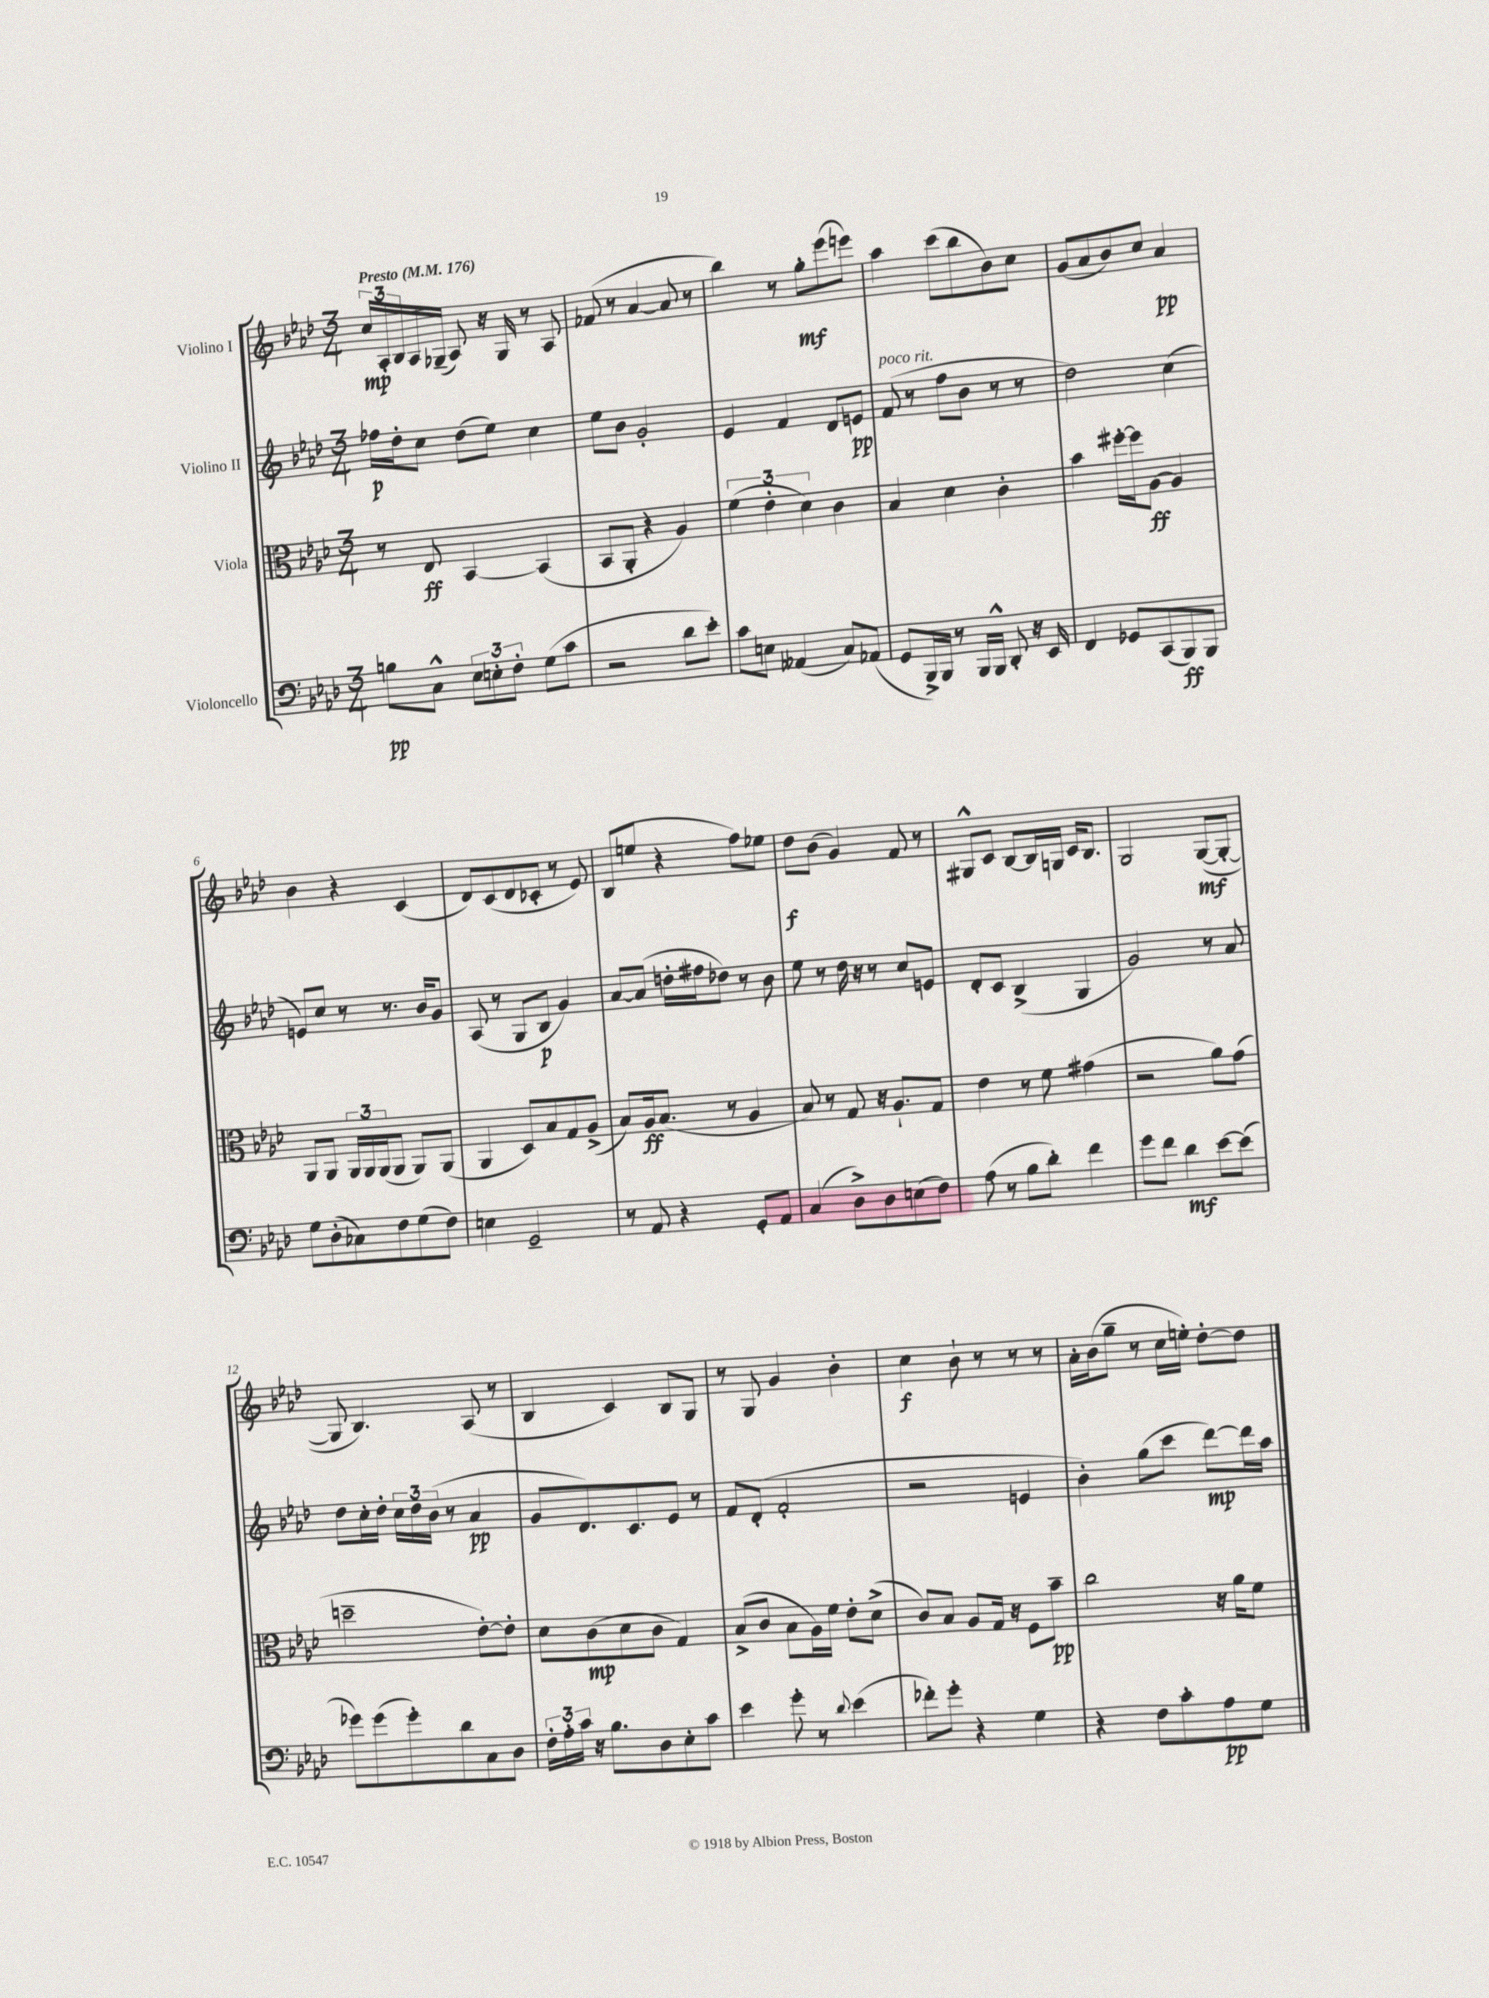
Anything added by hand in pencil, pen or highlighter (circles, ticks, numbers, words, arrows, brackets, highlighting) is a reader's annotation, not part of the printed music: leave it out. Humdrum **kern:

**kern	**kern	**kern	**kern
*staff4	*staff3	*staff2	*staff1
*clefF4	*clefC3	*clefG2	*clefG2
*k[b-e-a-d-]	*k[b-e-a-d-]	*k[b-e-a-d-]	*k[b-e-a-d-]
*M3/4	*M3/4	*M3/4	*M3/4
*MM176	*MM176	*MM176	*MM176
8B	8r	16ff-	24cc
.	.	.	24A-'
.	.	16dd-'	.
.	.	.	24B-
8C^^	8E-	8cc	16A-
.	.	.	(16G-~
12E-	[4BB-	(8dd-	8A-)
12E'	.	.	.
.	.	8ee-)	16r
12F'	.	.	.
.	.	.	16G-
(8G	(4BB-]	4cc	8r
8c	.	.	8A-
=	=	=	=
2r	8BB-	8ee-	(8f-
.	8AA-'	8b-	8r
.	4r	2g'	[4a-
8d-	4A-)	.	8a-]
8e-')	.	.	8r
=	=	=	=
8c	(6f	4e-	4bb-)
8E	.	.	.
.	6e-'	.	.
(4AA--	.	4f	8r
.	6d-)	.	.
.	.	.	8gg'
8C)	4c	8d-	(8eee-
(8AA-	.	8e	8eee)
=	=	=	=
8GG	4B-	(8f	4aa-
16BBB-^)	.	8r	.
16BBB-	.	.	.
8r	4d-	8ff	(8ccc
16BBB-	.	8b-	8bb-
16BBB-^^	.	.	.
8DD-'	4c'	8r	8b-)
16r	.	8r	8cc
16EE-	.	.	.
=	=	=	=
4FF	4b-	2dd-)	(8g
.	.	.	8a-
8GG-	[16ff#'	.	8b-)
.	16ff#]	.	.
(8CC	[8A-	.	8cc
8BBB-)	4A-]	(4cc	4a-
8BBB-	.	.	.
=	=	=	=
8G	8AA-	8e)	4b-
(8D-'	8AA-	8cc	.
8C-)	24AA-	8r	4r
.	24AA-	.	.
.	(24AA-	.	.
8F	8AA-	8.r	.
(8G	8AA-)	.	(4c
.	.	16b-	.
8F)	(8AA-	8g	.
=	=	=	=
4E	4AA-	(8A-	8d-)
.	.	8r	(8c
2GG~	8D-)	8G	8d-
.	8B-	8B-	8c-'
.	8G	4g)	8r
.	(8A-^	.	8e-)
=	=	=	=
8r	8B-)	[8a-	(8B-
8AA-	16A-	(8a-]	8ee
.	(8.B-	.	.
4r	.	16dd'	4r
.	.	16ff#	.
.	8r	8dd-)	.
8GG'	4A-	8r	8ff)
8AA-	.	8b-	8ee-
=	=	=	=
(4C	8B-)	8ee-	8dd-
.	8r	8r	(8b-
8D-^)	8G	16dd-	4g)
.	.	16r	.
8D-	16r	8r	.
.	8.A-`	.	.
(8E	.	8cc	8f
8F)	8G	8e	8r
=	=	=	=
(8A-	4e-	8d-'	8G#^^
8r	.	8c	8c
8B-	8r	(4B-^	[8B-
8d-')	8f	.	16B-]
.	.	.	16G
4f	(4g#	4G	16c
.	.	.	8.B-
=	=	=	=
8g	2r	2g)	2G
8f	.	.	.
4d-	.	.	.
[8e-	8a-)	8r	([8G
(8e-]	(8g	8a-	8G'_
=	=	=	=
8g-)	2dd~	8dd-	8G]
(8g-	.	16cc'	4.B-)
.	.	16dd-'	.
8g-')	.	24cc	.
.	.	24dd-	.
.	.	(24b-	.
8d-	.	8r	.
8C	[8e-')	4a-	(8A-
8D-	8e-']	.	8r
=	=	=	=
24F'	8d-	8g	4B-
24A-'	.	.	.
24c	.	.	.
16r	(8c	8.d-)	.
8.B-	.	.	.
.	8d-	.	4c)
.	.	8.c	.
8D-	8c	.	.
8E-'	4G)	8e-	8B-
8c	.	8r	8G
=	=	=	=
4e-	(8B-^	8f	8r
.	8c	(8d-'	8G
8g'	8B-	2f'	4g
8r	16A-)	.	.
.	16f	.	.
8qqd-	.	.	.
(4e-	8e-'	.	4b-'
.	(8d-^	.	.
=	=	=	=
8f-')	8c)	2r	4cc
8g'	8B-	.	.
4r	8A-	.	8b-`
.	16G	.	8r
.	16r	.	.
4G	8F	4e	8r
.	8b-~	.	8r
=	=	=	=
4r	2cc	4b-')	16a-'
.	.	.	(16b-
.	.	.	8gg~
8F	.	(8gg	8r
8c'	.	8ccc	16cc
.	.	.	16ee')
8A-	16r	[8ddd-)	[8dd-'
.	16a-	.	.
8G	8f	16ddd-]	8dd-]
.	.	16aa-	.
==	==	==	==
*-	*-	*-	*-
